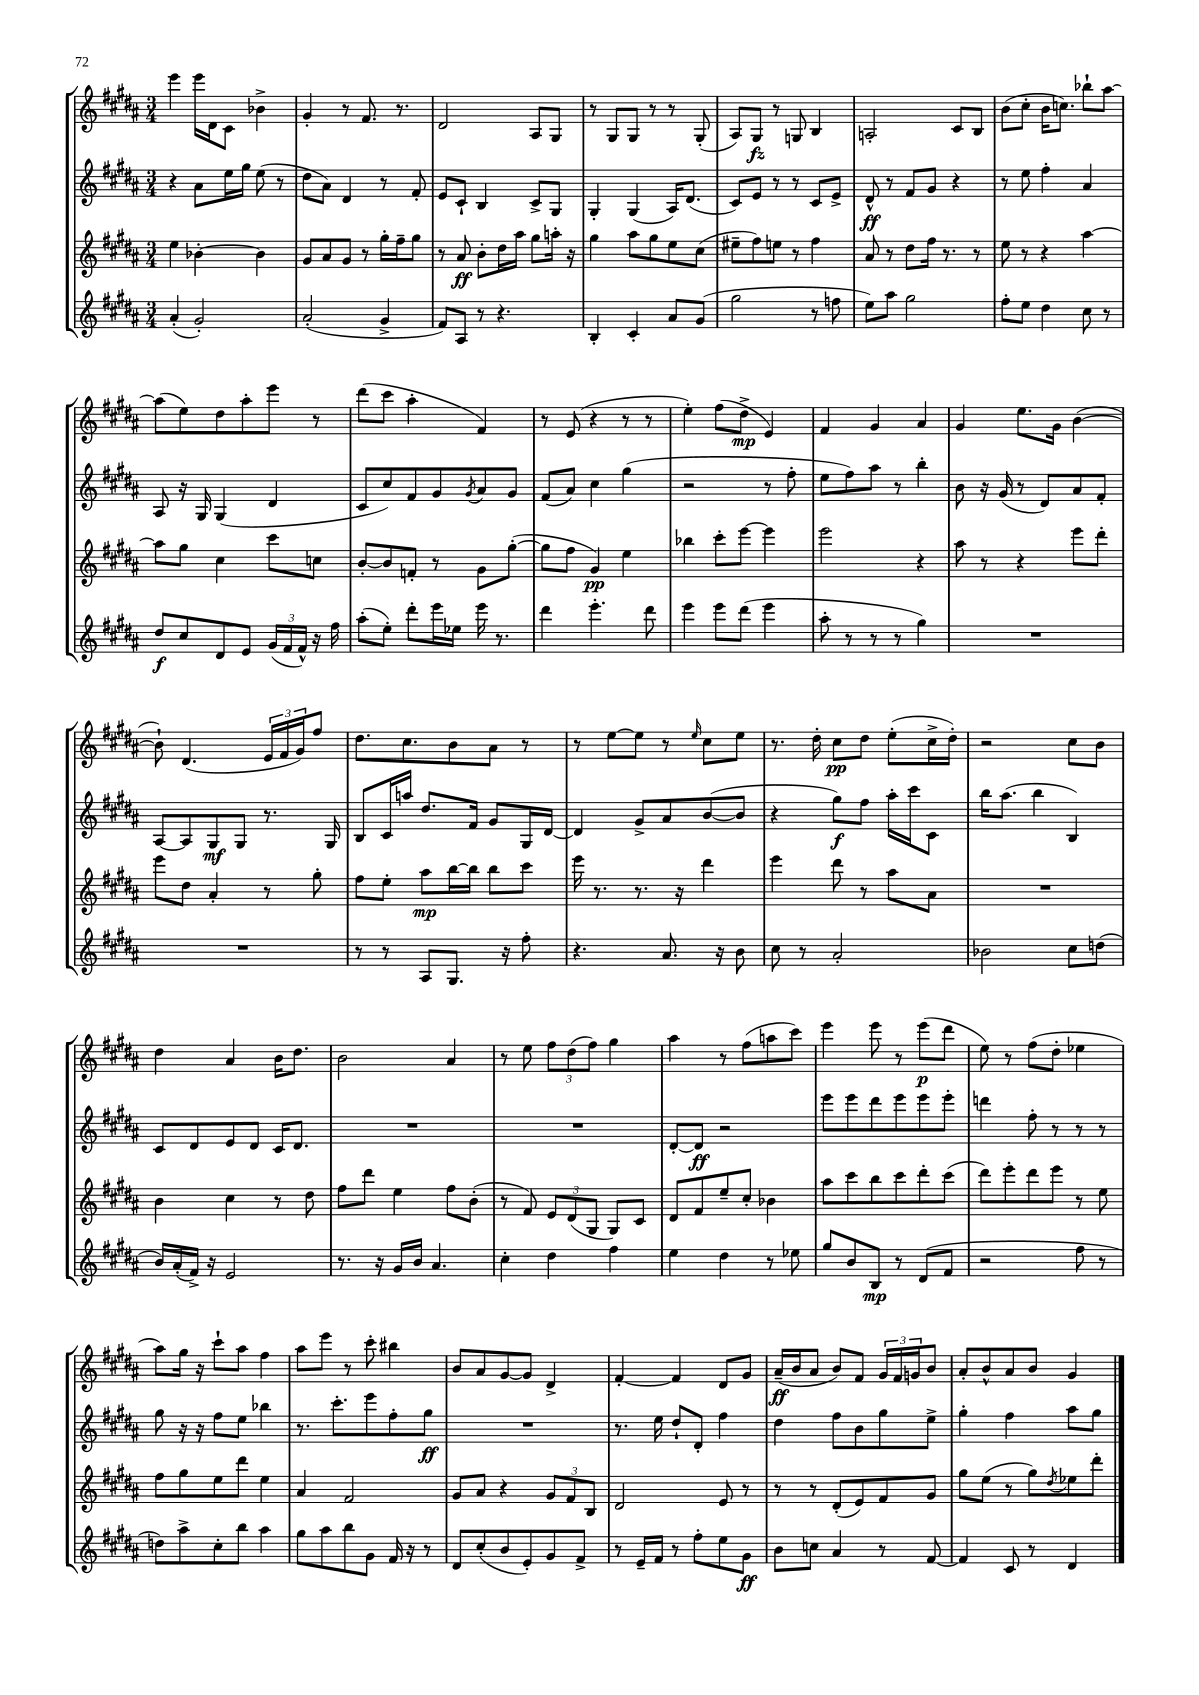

**kern	**dynam	**kern	**dynam	**kern	**dynam	**kern	**dynam
*part4	*part4	*part3	*part3	*part2	*part2	*part1	*part1
*staff4	*staff4	*staff3	*staff3	*staff2	*staff2	*staff1	*staff1
*clefG2	*	*clefG2	*	*clefG2	*	*clefG2	*
*k[f#c#g#d#a#]	*	*k[f#c#g#d#a#]	*	*k[f#c#g#d#a#]	*	*k[f#c#g#d#a#]	*
*M3/4	*	*M3/4	*	*M3/4	*	*M3/4	*
=17	=17	=17	=17	=17	=17	=17	=17
(4a#'/	.	4ee\	.	4r	.	4eee\	.
2g#'/)	.	[4b-X'\	.	8a#\L	.	16eee\LL	.
.	.	.	.	.	.	16d#\J	.
.	.	.	.	16ee\L	.	8c#\J	.
.	.	.	.	16gg#\JJ	.	.	.
.	.	4b-\]	.	(8ee\	.	4b-X^\	.
.	.	.	.	8r	.	.	.
=18	=18	=18	=18	=18	=18	=18	=18
(2a#'/	.	8g#/L	.	8dd#\L	.	4g#'/	.
.	.	8a#/	.	8a#\J)	.	.	.
.	.	8g#/J	.	4d#/	.	8r	.
.	.	8r	.	.	.	8.f#/	.
4g#^/	.	16gg#'\LL	.	8r	.	.	.
.	.	16ff#~\J	.	.	.	8.r	.
.	.	8gg#\J	.	8f#'/	.	.	.
=19	=19	=19	=19	=19	=19	=19	=19
8f#/L)	.	8r	.	8e/L	.	2d#/	.
8A#/J	.	8a#/	ff	8c#`/J	.	.	.
8r	.	8b'\L	.	4B/	.	.	.
4.r	.	16dd#\L	.	.	.	.	.
.	.	16aa#\JJ	.	.	.	.	.
.	.	8gg#\L	.	8c#^/L	.	8A#/L	.
.	.	16aan'\Jk	.	8G#/J	.	8G#/J	.
.	.	16r	.	.	.	.	.
=20	=20	=20	=20	=20	=20	=20	=20
4B'/	.	4gg#\	.	4G#'/	.	8r	.
.	.	.	.	.	.	8G#/L	.
4c#'/	.	8aa#\L	.	(4G#/	.	8G#/J	.
.	.	8gg#\	.	.	.	8r	.
8a#/L	.	8ee\	.	16A#/KL)	.	8r	.
.	.	.	.	(8.d#/J	.	.	.
(8g#/J	.	(8cc#\J	.	.	.	(8G#'/	.
=21	=21	=21	=21	=21	=21	=21	=21
2gg#\	.	8ee#X~\L	.	8c#/L)	.	8A#/L)	.
.	.	8ff#\)	.	8e/J	.	8G#/J	fz
.	.	8een\J	.	8r	.	8r	.
.	.	8r	.	8r	.	8Gn/	.
8r	.	4ff#\	.	8c#/L	.	4B/	.
8ffn\	.	.	.	8e^/J	.	.	.
=22	=22	=22	=22	=22	=22	=22	=22
8ee\L)	.	8a#/	.	8d#^^/	ff	2An'/	.
8aa#\J	.	8r	.	8r	.	.	.
2gg#\	.	8dd#\L	.	8f#/L	.	.	.
.	.	16ff#\Jk	.	8g#/J	.	.	.
.	.	8.r	.	.	.	.	.
.	.	.	.	4r	.	8c#/L	.
.	.	8r	.	.	.	8B/J	.
=23	=23	=23	=23	=23	=23	=23	=23
8ff#'\L	.	8ee\	.	8r	.	(8b\L	.
8ee\J	.	8r	.	8ee\	.	8cc#'\J	.
4dd#\	.	4r	.	4ff#'\	.	16b\KL	.
.	.	.	.	.	.	8.ccn\J)	.
8cc#\	.	[4aa#\	.	4a#/	.	8bb-X`\L	.
8r	.	.	.	.	.	[8aa#\J	.
!!LO:LB:g=z
=24	=24	=24	=24	=24	=24	=24	=24
8dd#/L	f	8aa#\L]	.	8A#/	.	(8aa#\L]	.
8cc#/	.	8gg#\J	.	16r	.	8ee\)	.
.	.	.	.	16G#/	.	.	.
8d#/	.	4cc#\	.	(4G#/	.	8dd#\	.
8e/J	.	.	.	.	.	8aa#'\	.
(24g#/LL	.	8ccc#\L	.	4d#/	.	8eee\J	.
24f#/	.	.	.	.	.	.	.
24f#^^/JJ)	.	.	.	.	.	.	.
16r	.	8ccn\J	.	.	.	8r	.
16ff#\	.	.	.	.	.	.	.
=25	=25	=25	=25	=25	=25	=25	=25
(8aa#'\L	.	[8b'/L	.	8c#/L	.	(8ddd#\L	.
8ee'\J)	.	8b/]	.	8cc#/)	.	8ccc#\J	.
8ddd#'\L	.	8fn'/J	.	8f#/	.	4aa#'\	.
16eee\L	.	8r	.	8g#/	.	.	.
16ee-X\JJ	.	.	.	.	.	.	.
.	.	.	.	8qg#/	.	.	.
16eee\	.	8g#\L	.	8a#/	.	4f#/)	.
8.r	.	.	.	.	.	.	.
.	.	([8gg#'\J	.	8g#/J	.	.	.
=26	=26	=26	=26	=26	=26	=26	=26
4ddd#\	.	8gg#\L]	.	(8f#/L	.	8r	.
.	.	8ff#\J	.	8a#/J)	.	(8e/	.
4.eee'\	.	4g#/)	pp	4cc#\	.	4r	.
.	.	4ee\	.	(4gg#\	.	8r	.
8ddd#\	.	.	.	.	.	8r	.
=27	=27	=27	=27	=27	=27	=27	=27
4eee\	.	4bb-X\	.	2r	.	4ee'\)	.
8eee\L	.	8ccc#'\L	.	.	.	(8ff#\L	.
(8ddd#\J	.	[8eee\J	.	.	.	8dd#^\J	mp
4eee\	.	4eee\]	.	8r	.	4e/)	.
.	.	.	.	8ff#'\	.	.	.
=28	=28	=28	=28	=28	=28	=28	=28
8aa#'\	.	2eee\	.	8ee\L	.	4f#/	.
8r	.	.	.	8ff#\)	.	.	.
8r	.	.	.	8aa#\J	.	4g#/	.
8r	.	.	.	8r	.	.	.
4gg#\)	.	4r	.	4bb'\	.	4a#/	.
=29	=29	=29	=29	=29	=29	=29	=29
2.r	.	8aa#\	.	8b\	.	4g#/	.
.	.	8r	.	16r	.	.	.
.	.	.	.	(16g#/	.	.	.
.	.	4r	.	8r	.	8.ee\L	.
.	.	.	.	8d#/L)	.	.	.
.	.	.	.	.	.	16g#\Jk	.
.	.	8eee\L	.	8a#/	.	([4b\	.
.	.	8ddd#'\J	.	8f#'/J	.	.	.
!!LO:LB:g=z
=30	=30	=30	=30	=30	=30	=30	=30
2.r	.	8eee\L	.	[8A#/L	.	8b`\])	.
.	.	8dd#\J	.	8A#/]	.	(4.d#/	.
.	.	4a#'/	.	8G#/	mf	.	.
.	.	.	.	8G#/J	.	.	.
.	.	8r	.	8.r	.	24e/LL	.
.	.	.	.	.	.	24f#/	.
.	.	.	.	.	.	24g#/J)	.
.	.	8gg#'\	.	.	.	8ff#/J	.
.	.	.	.	16G#/	.	.	.
=31	=31	=31	=31	=31	=31	=31	=31
8r	.	8ff#\L	.	8B/L	.	8.dd#\L	.
8r	.	8ee'\J	.	16c#/L	.	.	.
.	.	.	.	16aan/JJ	.	8.cc#\	.
8A#/L	.	8aa#\L	mp	8.dd#/L	.	.	.
8.G#/J	.	[16bb\L	.	.	.	8b\	.
.	.	16bb\JJ]	.	16f#/Jk	.	.	.
.	.	8bb\L	.	8g#/L	.	8a#\J	.
16r	.	.	.	.	.	.	.
8ff#'\	.	8ccc#\J	.	16G#/L	.	8r	.
.	.	.	.	[16d#/JJ	.	.	.
=32	=32	=32	=32	=32	=32	=32	=32
4.r	.	16eee\	.	4d#/]	.	8r	.
.	.	8.r	.	.	.	.	.
.	.	.	.	.	.	[8ee\L	.
.	.	8.r	.	8g#^/L	.	8ee\J]	.
8.a#/	.	.	.	8a#/	.	8r	.
.	.	16r	.	.	.	.	.
.	.	.	.	.	.	16qqee/	.
.	.	4ddd#\	.	([8b/	.	8cc#\L	.
16r	.	.	.	.	.	.	.
8b\	.	.	.	8b/J]	.	8ee\J	.
=33	=33	=33	=33	=33	=33	=33	=33
8cc#\	.	4eee\	.	4r	.	8.r	.
8r	.	.	.	.	.	.	.
.	.	.	.	.	.	16dd#'\	.
2a#'/	.	8ddd#\	.	8gg#\L)	f	8cc#\L	pp
.	.	8r	.	8ff#\J	.	8dd#\J	.
.	.	8aa#\L	.	16aa#'\LL	.	(8ee'\L	.
.	.	.	.	16ccc#\J	.	.	.
.	.	8a#\J	.	8c#\J	.	16cc#^\L	.
.	.	.	.	.	.	16dd#'\JJ)	.
=34	=34	=34	=34	=34	=34	=34	=34
2b-X\	.	2.r	.	16bb\KL	.	2r	.
.	.	.	.	(8.aa#\J	.	.	.
.	.	.	.	4bb\	.	.	.
8cc#\L	.	.	.	4B/)	.	8cc#\L	.
(8ddn\J	.	.	.	.	.	8b\J	.
!!LO:LB:g=z
=35	=35	=35	=35	=35	=35	=35	=35
16b/LL)	.	4b\	.	8c#/L	.	4dd#\	.
(16a#'/	.	.	.	.	.	.	.
16f#^/JJ)	.	.	.	8d#/	.	.	.
16r	.	.	.	.	.	.	.
2e/	.	4cc#\	.	8e/	.	4a#/	.
.	.	.	.	8d#/J	.	.	.
.	.	8r	.	16c#/KL	.	16b\KL	.
.	.	.	.	8.d#/J	.	8.dd#\J	.
.	.	8dd#\	.	.	.	.	.
=36	=36	=36	=36	=36	=36	=36	=36
8.r	.	8ff#\L	.	2.r	.	2b\	.
.	.	8ddd#\J	.	.	.	.	.
16r	.	.	.	.	.	.	.
16g#/LL	.	4ee\	.	.	.	.	.
16b/JJ	.	.	.	.	.	.	.
4.a#/	.	.	.	.	.	.	.
.	.	8ff#\L	.	.	.	4a#/	.
.	.	(8b'\J	.	.	.	.	.
=37	=37	=37	=37	=37	=37	=37	=37
4cc#'\	.	8r	.	2.r	.	8r	.
.	.	8f#/)	.	.	.	8ee\	.
4dd#\	.	12e/L	.	.	.	12ff#\L	.
.	.	(12d#/	.	.	.	(12dd#\	.
.	.	12G#/J	.	.	.	12ff#\J)	.
4ff#\	.	8G#/L)	.	.	.	4gg#\	.
.	.	8c#/J	.	.	.	.	.
=38	=38	=38	=38	=38	=38	=38	=38
4ee\	.	8d#/L	.	[8d#'/L	.	4aa#\	.
.	.	8f#/	.	8d#/J]	ff	.	.
4dd#\	.	8ee~/	.	2r	.	8r	.
.	.	8cc#'/J	.	.	.	(8ff#\L	.
8r	.	4b-X\	.	.	.	8aan\	.
8ee-X\	.	.	.	.	.	8ccc#\J)	.
=39	=39	=39	=39	=39	=39	=39	=39
8gg#/L	.	8aa#\L	.	8eee\L	.	4eee\	.
8b/	.	8ccc#\	.	8eee\	.	.	.
8B/J	mp	8bb\	.	8ddd#\	.	8eee\	.
8r	.	8ccc#\	.	8eee\	.	8r	.
(8d#/L	.	8ddd#'\	.	8eee\	.	(8eee\L	p
8f#/J	.	(8ccc#\J	.	8eee'\J	.	8ddd#\J	.
=40	=40	=40	=40	=40	=40	=40	=40
2r	.	8ddd#\L)	.	4dddn\	.	8ee\)	.
.	.	8eee'\	.	.	.	8r	.
.	.	8ddd#\	.	8ff#'\	.	(8ff#\L	.
.	.	8eee\J	.	8r	.	8dd#'\J	.
8ff#\	.	8r	.	8r	.	4ee-X\	.
8r	.	8ee\	.	8r	.	.	.
!!LO:LB:g=z
=41	=41	=41	=41	=41	=41	=41	=41
8ddn\L)	.	8ff#\L	.	8gg#\	.	8aa#\L)	.
8aa#^\	.	8gg#\	.	16r	.	16gg#\Jk	.
.	.	.	.	16r	.	16r	.
8cc#'\	.	8ee\	.	8ff#\L	.	8ccc#`\L	.
8bb\J	.	8ddd#\J	.	8ee\J	.	8aa#\J	.
4aa#\	.	4ee\	.	4bb-X\	.	4ff#\	.
=42	=42	=42	=42	=42	=42	=42	=42
8gg#\L	.	4a#/	.	8.r	.	8aa#\L	.
8aa#\	.	.	.	.	.	8eee\J	.
.	.	.	.	8.ccc#'\L	.	.	.
8bb\	.	2f#/	.	.	.	8r	.
8g#\J	.	.	.	8eee\	.	8ccc#'\	.
16f#/	.	.	.	8ff#'\	.	4bb#X\	.
16r	.	.	.	.	.	.	.
8r	.	.	.	8gg#\J	ff	.	.
=43	=43	=43	=43	=43	=43	=43	=43
8d#/L	.	8g#/L	.	2.r	.	8b/L	.
(8cc#'/	.	8a#/J	.	.	.	8a#/	.
8b/	.	4r	.	.	.	[8g#/	.
8e'/)	.	.	.	.	.	8g#/J]	.
8g#/	.	12g#/L	.	.	.	4d#^/	.
.	.	12f#/	.	.	.	.	.
8f#^/J	.	.	.	.	.	.	.
.	.	12B/J	.	.	.	.	.
=44	=44	=44	=44	=44	=44	=44	=44
8r	.	2d#/	.	8.r	.	[4f#'/	.
16e~/LL	.	.	.	.	.	.	.
16f#/JJ	.	.	.	16ee\	.	.	.
8r	.	.	.	8dd#`/L	.	4f#/]	.
8ff#'\L	.	.	.	8d#'/J	.	.	.
8ee\	.	8e/	.	4ff#\	.	8d#/L	.
8g#\J	ff	8r	.	.	.	8g#/J	.
=45	=45	=45	=45	=45	=45	=45	=45
8b\L	.	8r	.	4dd#\	.	(16a#~/LL	ff
.	.	.	.	.	.	16b/J	.
8ccn\J	.	8r	.	.	.	8a#/J	.
4a#/	.	(8d#'/L	.	8ff#\L	.	8b/L)	.
.	.	8e/)	.	8b\	.	8f#/J	.
8r	.	8f#/	.	8gg#\	.	24g#/LL	.
.	.	.	.	.	.	24f#/	.
.	.	.	.	.	.	24gn/J	.
[8f#/	.	8g#/J	.	8ee^\J	.	8b/J	.
=46	=46	=46	=46	=46	=46	=46	=46
4f#/]	.	8gg#\L	.	4gg#'\	.	8a#'/L	.
.	.	(8ee\J	.	.	.	8b^^/	.
8c#/	.	8r	.	4ff#\	.	8a#/	.
8r	.	8gg#\L)	.	.	.	8b/J	.
.	.	8qdd#/	.	.	.	.	.
4d#/	.	8ee-X\	.	8aa#\L	.	4g#/	.
.	.	8ddd#'\J	.	8gg#\J	.	.	.
==	==	==	==	==	==	==	==
*-	*-	*-	*-	*-	*-	*-	*-
